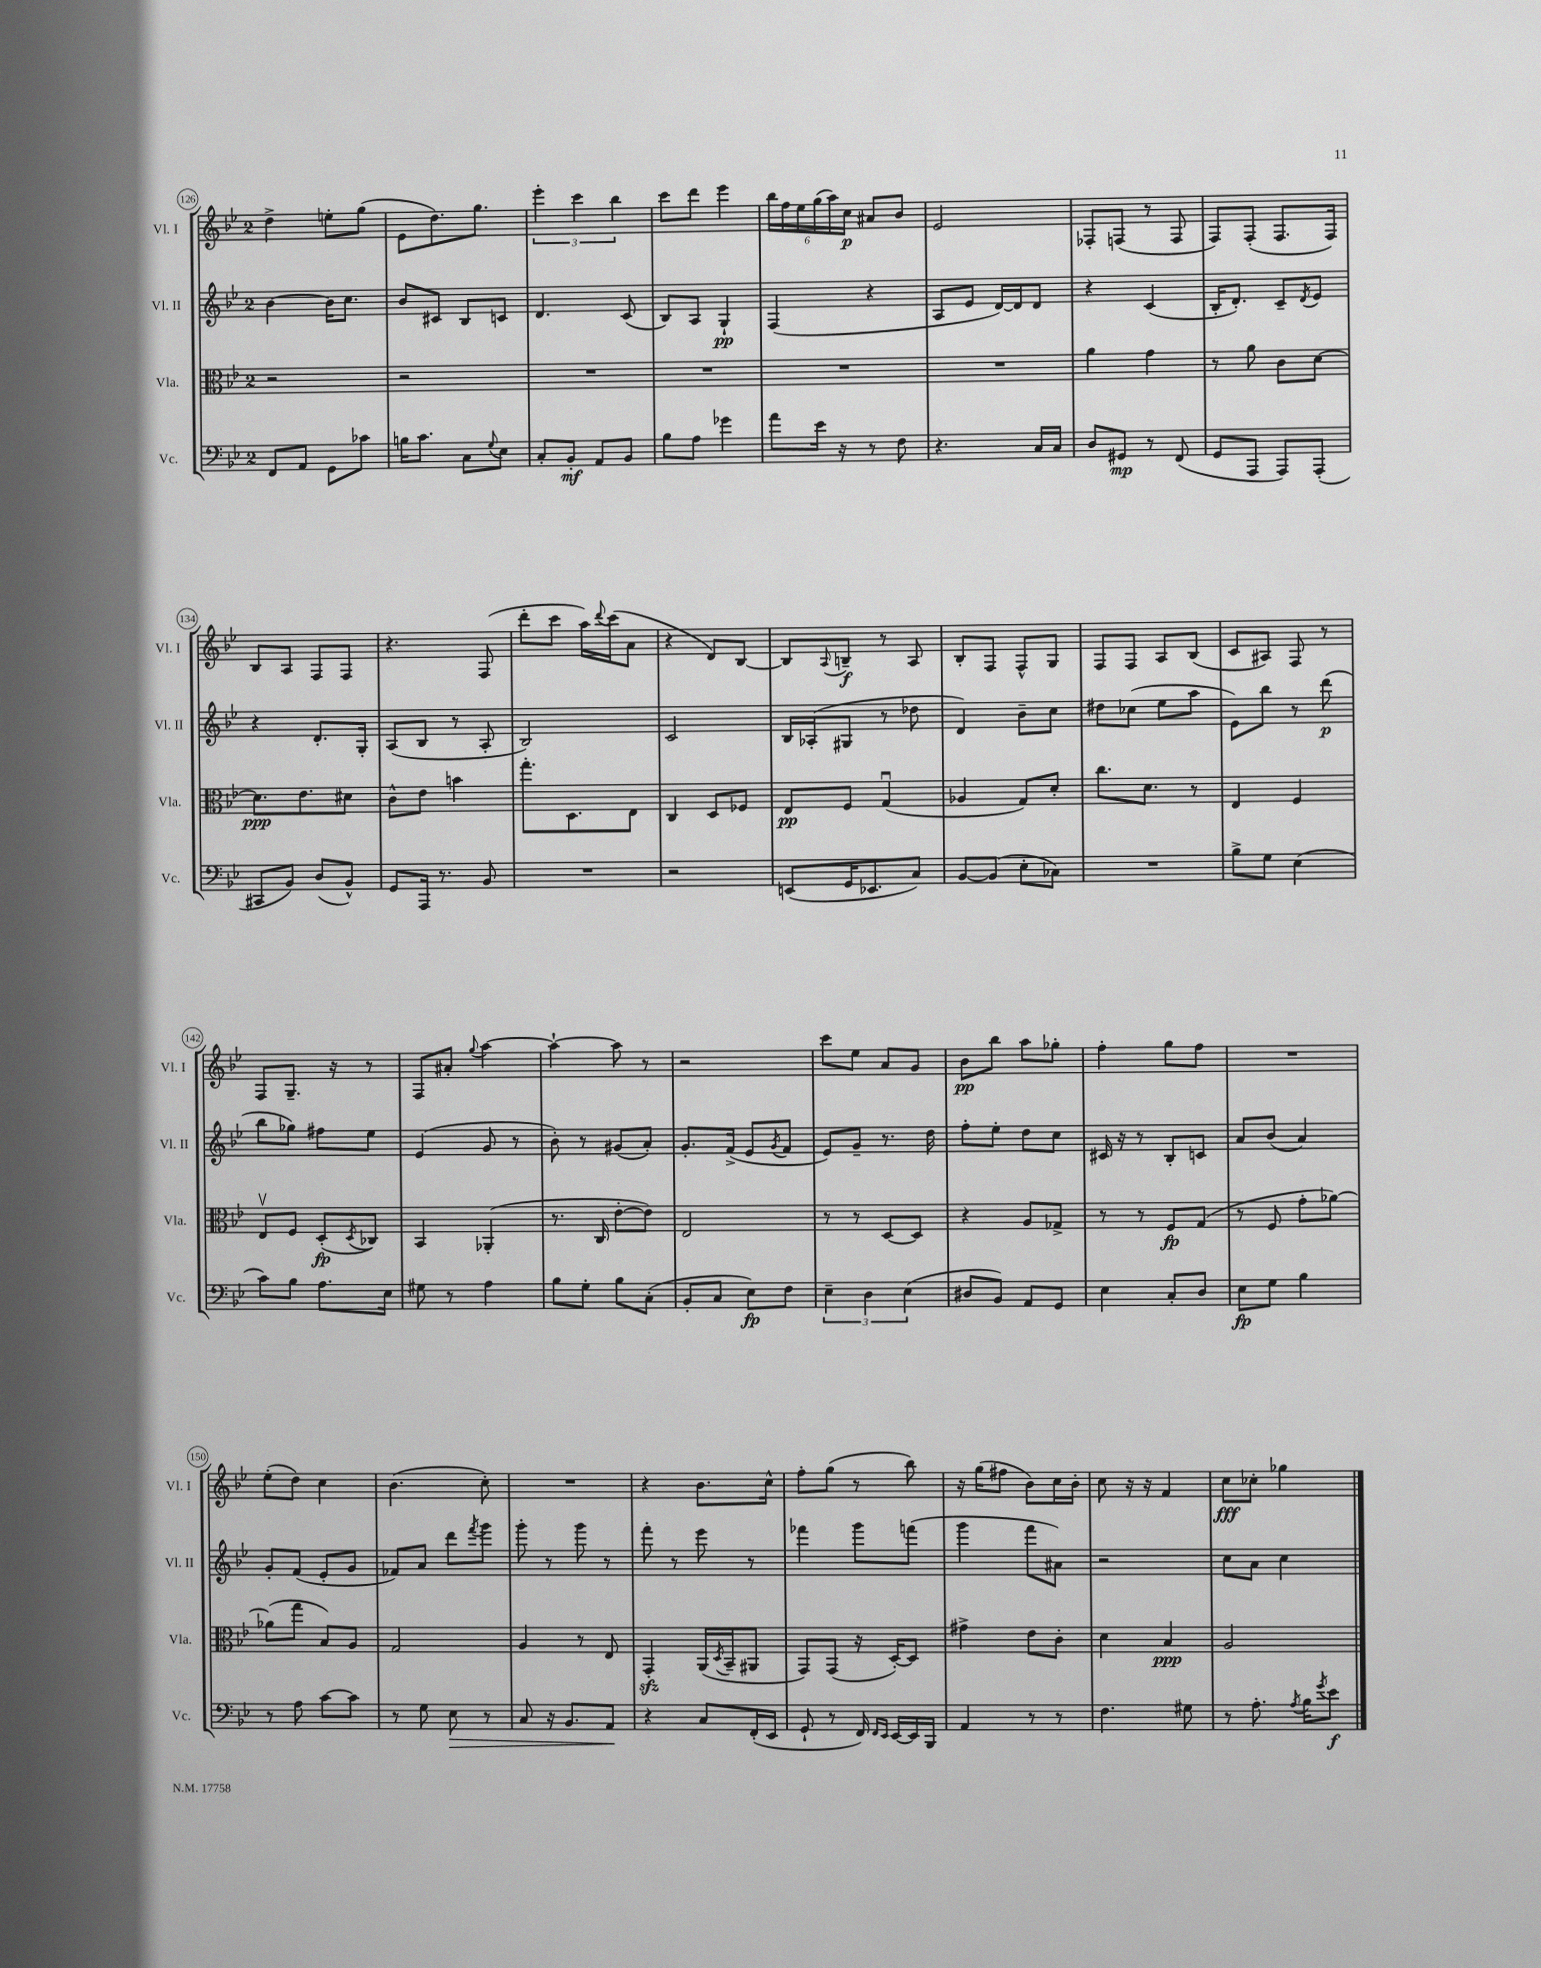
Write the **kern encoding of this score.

**kern	**kern	**kern	**kern
*staff4	*staff3	*staff2	*staff1
*clefF4	*clefC3	*clefG2	*clefG2
*k[b-e-]	*k[b-e-]	*k[b-e-]	*k[b-e-]
*M2/4	*M2/4	*M2/4	*M2/4
8FF	2r	[4b-	4dd^
8AA	.	.	.
8GG	.	16b-]	8ee'
.	.	8.cc	.
8c-	.	.	(8gg
=	=	=	=
16B	2r	8b-	8e-
8.c	.	.	.
.	.	8c#	8.dd)
8C	.	8B-	.
.	.	.	8.gg
8qqG	.	.	.
8E-	.	8c	.
=	=	=	=
8C'	2r	4.d	6eee-'
8BB-'	.	.	.
.	.	.	6ccc
8AA	.	.	.
.	.	.	6bb-
8BB-	.	(8c	.
=	=	=	=
8B-	2r	8B-)	8ccc
8A	.	8A	8ddd
4g-	.	4G`	4eee-
=	=	=	=
8a	2r	(4F	24bb-
.	.	.	24ff
.	.	.	24ee-
16e-	.	.	(24gg
.	.	.	24aa)
16r	.	.	.
.	.	.	24cc
8r	.	4r	8a#
8F	.	.	8b-
=	=	=	=
4.r	2r	8A	2e-
.	.	8e-	.
.	.	[16d)	.
.	.	16d]	.
16C	.	8d	.
16C	.	.	.
=	=	=	=
8D	4a	4r	8F-'
8GG#	.	.	(8F
8r	4g	(4c	8r
(8FF	.	.	8F
=	=	=	=
8GG	8r	16B-'	8F)
.	.	8.d')	.
8AAA	8a	.	(8F'
8AAA)	8c	8c~	8.F
.	.	8qd	.
(8AAA'	[8d	8e-	.
.	.	.	16F)
=	=	=	=
8CC#	8.d]	4r	8B-
8BB-)	.	.	8A
.	8.e-	.	.
(8D	.	8.d'	8F
8BB-^^)	8d#	.	8F
.	.	16G'	.
=	=	=	=
8GG	8c^^	(8A	4.r
16AAA	8e-	8B-	.
8.r	.	.	.
.	4b	8r	.
8BB-	.	8A'	(8F
=	=	=	=
2r	8.gg'	2B-)	8ddd'
.	.	.	8ccc
.	8.D	.	.
.	.	.	16aa)
.	.	.	8qqddd
.	.	.	(16ccc
.	8E-	.	8a
=	=	=	=
2r	4C	2c	4r
.	8D	.	8d)
.	8F-	.	[8B-
=	=	=	=
(8EE	8E-	16B-	8B-]
.	.	(16A-'	.
.	.	.	8qqA
16GG	8F	8G#	8B~
8.EE-	.	.	.
.	(4Gu	8r	8r
8C)	.	8dd-	8A
=	=	=	=
[8BB-	4A-	4d)	8B-'
(8BB-]	.	.	8F
8E-'	8G)	8b-~	8F^^
8C-)	8d'	8cc	8G
=	=	=	=
2r	8.cc	8dd#	8F
.	.	(8cc-	8F
.	8.d	.	.
.	.	8ee-	8A
.	8r	8aa	(8B-
=	=	=	=
8B-^	4E-	8e-)	8c
8G	.	8bb-	8A#)
(4E-	4F	8r	8F
.	.	(8ddd	8r
=	=	=	=
8c)	8E-v	8bb-	8F
8B-	8F	8gg-)	8.G~
8.A	(8D'	8ff#	.
.	.	.	16r
.	8qD	.	.
.	8C-)	8ee-	8r
16E-	.	.	.
=	=	=	=
8G#	4BB-	(4e-	8F
8r	.	.	8a#'
.	.	.	8qqgg
4A	(4AA-'	8g	[4aa
.	.	8r	.
=	=	=	=
8B-	8.r	8b-')	4aa`_
8G'	.	8r	.
.	16C	.	.
8B-	[8e-'	(8g#	8aa]
(8C'	8e-])	8a')	8r
=	=	=	=
8BB-'	2E-	8.g'	2r
8C	.	.	.
.	.	(16f^	.
8E-)	.	8e-	.
.	.	8qg	.
8F	.	8f	.
=	=	=	=
6E-~	8r	8e-)	8ccc
.	8r	8g~	8ee-
6D	.	.	.
.	[8D	8.r	8a
(6E-	.	.	.
.	8D]	.	8g
.	.	16dd	.
=	=	=	=
8D#	4r	8ff'	8b-
8BB-)	.	8ee-'	8bb-
8AA	8A	8dd	8aa
8GG	8G-^	8cc	8gg-'
=	=	=	=
4E-	8r	16c#	4ff'
.	.	16r	.
.	8r	8r	.
8C'	8F	8B-'	8gg
8D	(8G	8c	8ff
=	=	=	=
8E-	8r	8a	2r
8G	8F	(8b-	.
4B-	8g'	4a)	.
.	[8a-)	.	.
=	=	=	=
8r	(8a-]	8g'	(8ee-'
8A	8gg	(8f	8dd)
[8c	8B-)	8e-'	4cc
8c]	8A	8g	.
=	=	=	=
8r	2G	8f-)	(4.b-
8G	.	8a	.
8E-	.	8ddd	.
.	.	8qfff	.
8r	.	8ggg	8cc')
=	=	=	=
8C	4A	8ggg'	2r
16r	.	8r	.
8.BB-	.	.	.
.	8r	8ggg	.
8AA	8E-	8r	.
=	=	=	=
4r	4GG'	8fff'	4r
.	.	8r	.
8C	(16AA	8eee-	8.b-
.	8qD	.	.
.	16BB-~	.	.
(16FF'	8AA#	8r	.
16EE-	.	.	16cc^^
=	=	=	=
8GG`	8GG)	4fff-	8ff'
8r	(8GG	.	(8gg
16FF)	16r	8ggg	8r
16qqFF	.	.	.
16qqEE-	.	.	.
[16EE-	[16D')	.	.
16EE-]	8D]	(8fff	8bb-)
16BBB-	.	.	.
=	=	=	=
4AA	4g#^	4ggg	16r
.	.	.	(16gg
.	.	.	8ff#
8r	8e-	8fff	8b-)
8r	8c'	8a#)	16cc
.	.	.	16b-'
=	=	=	=
4.F	4d	2r	8cc
.	.	.	16r
.	.	.	16r
.	4B-	.	4f
8G#	.	.	.
=	=	=	=
8r	2A	8cc	8cc
8.A'	.	8a	8cc-'
.	.	4cc	4gg-
8qA	.	.	.
16B-	.	.	.
8qg	.	.	.
8e-	.	.	.
==	==	==	==
*-	*-	*-	*-
